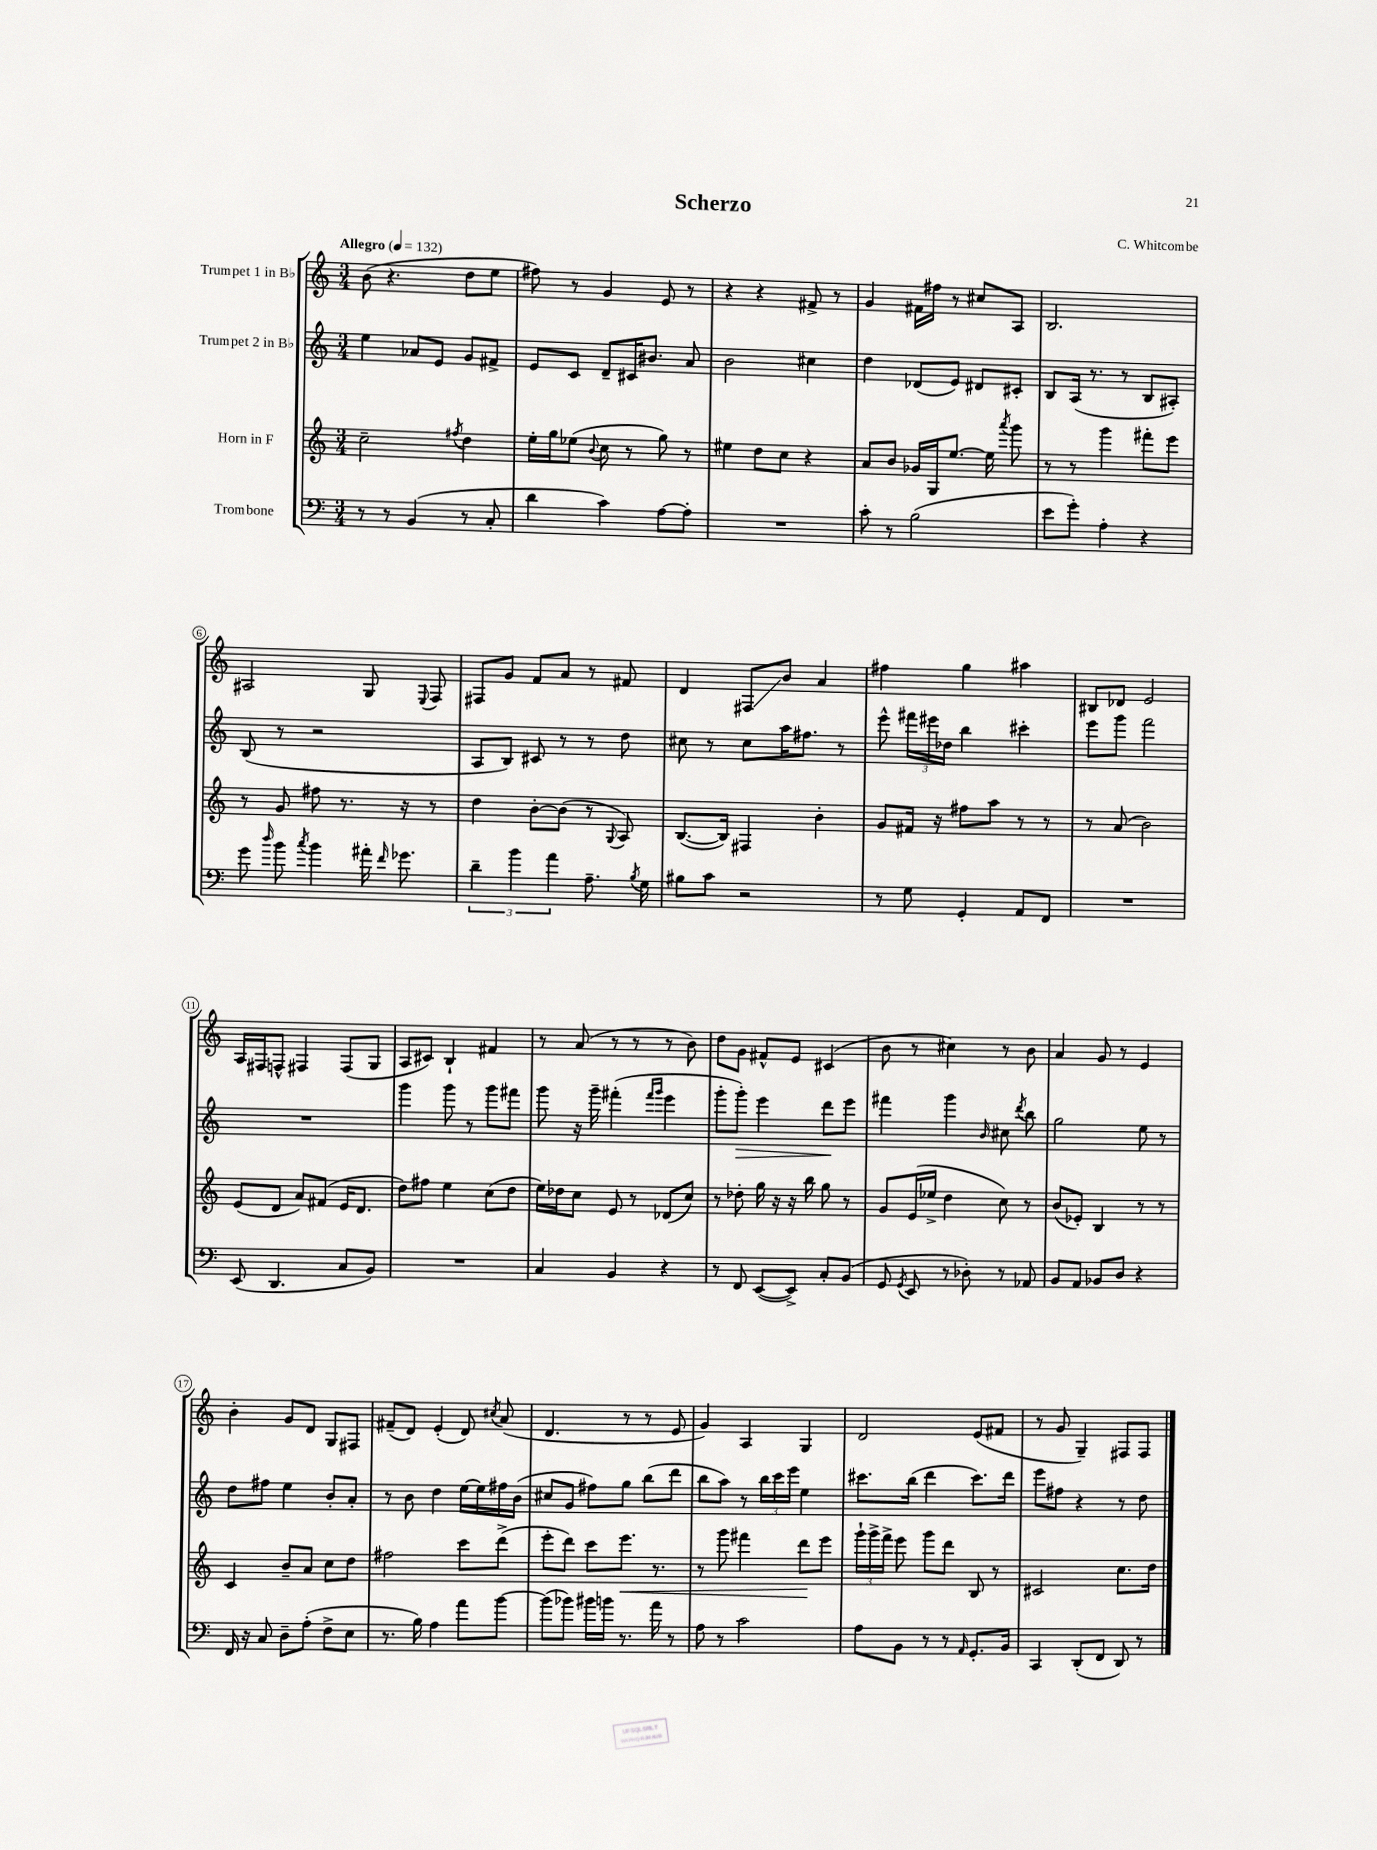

**kern	**kern	**kern	**kern
*staff4	*staff3	*staff2	*staff1
*clefF4	*clefG2	*clefG2	*clefG2
*k[]	*k[]	*k[]	*k[]
*M3/4	*M3/4	*M3/4	*M3/4
*MM132	*MM132	*MM132	*MM132
8r	2cc~	4ee	(8b
8r	.	.	4.r
(4BB	.	8a-	.
.	.	8e	.
.	8qff#	.	.
8r	4dd	8g	8dd
8C'	.	8f#^	8ee
=	=	=	=
4d	16ee'	8e	8ff#)
.	16gg	.	.
.	(8ee-	8c	8r
.	8qqb	.	.
4c)	8cc	8d~	4g
.	8r	16c#	.
.	.	8.b#	.
[8A	8gg)	.	8e
8A']	8r	8a	8r
=	=	=	=
2.r	4ee#	2b	4r
.	8dd	.	4r
.	8cc	.	.
.	4r	4cc#	8f#^
.	.	.	8r
=	=	=	=
8c'	8a	4dd	4g
8r	8b	.	.
(2B	16g-	(8d-	16f#
.	16G	.	16ff#
.	[8.ee	8e)	8r
.	.	8d#	8cc#
.	16ee]	.	.
.	8qaaa	.	.
.	8ggg	8c#'	8A
=	=	=	=
8e	8r	8B	2.B
8g')	8r	(16A	.
.	.	8.r	.
4A'	4ggg	.	.
.	.	8r	.
4r	8fff#'	8B	.
.	8eee	8A#')	.
=	=	=	=
8g	8r	(8B	2A#
16qqdd	.	.	.
8b	8g	8r	.
8qcc	.	.	.
4b	8ff#	2r	.
.	8.r	.	.
16a#'	.	.	8G
16qqf	.	.	.
8.g-	16r	.	.
.	.	.	8qqE
.	8r	.	8F
=	=	=	=
6d~	4dd	8A	8F#
.	.	8B)	8g
6b	.	.	.
.	[8b'	8c#	8f
6a	.	.	.
.	(8b]	8r	8a
8.A~	8r	8r	8r
.	8qqG	.	.
.	8A)	8dd	8f#
8qB	.	.	.
16G	.	.	.
=	=	=	=
8B#	([8.B	8cc#	4d
8c	.	8r	.
.	16B])	.	.
2r	4F#	8cc#	8F#
.	.	16aa	8b
.	.	8.ff#	.
.	4b'	.	4a
.	.	8r	.
=	=	=	=
8r	8g	8eee^^	4ff#
8G	16f#	24fff#	.
.	.	24eee#	.
.	16r	.	.
.	.	24dd-	.
4GG'	8ff#	4bb	4gg
.	8aa	.	.
8AA	8r	4ccc#'	4aa#
8FF	8r	.	.
=	=	=	=
2.r	8r	8eee	8B#
.	(8a	8ggg	8d-
.	2b)	2fff	2e
=	=	=	=
(8EE	(8e	2.r	16A
.	.	.	16F#
4.DD	8d	.	8F^^
.	8a)	.	4F#
.	(8f#	.	.
8C	16e	.	(8F#
.	8.d	.	.
8BB)	.	.	8G
=	=	=	=
2.r	8dd)	4ggg	8A
.	8ff#	.	8c#)
.	4ee	8ggg	4B`
.	.	8r	.
.	(8cc	8ggg	4f#
.	8dd	8fff#	.
=	=	=	=
4C	16ee)	8ggg	8r
.	16dd-	.	.
.	8cc	16r	(8a
.	.	16ggg~	.
4BB	8e	(4fff#'	8r
.	8r	.	8r
.	.	16qqfff#	.
.	.	16qqggg	.
4r	(8d-	4eee	8r
.	8cc)	.	8b)
=	=	=	=
8r	8r	8ggg'	8dd
8FF	8dd-'	8ggg')	8g
([8EE	16gg	4eee	8f#^^
.	16r	.	.
8EE^])	16r	.	8e
.	16bb	.	.
8C'	8gg	8ddd	(4c#
(8BB	8r	8eee	.
=	=	=	=
8GG	8g	4fff#	8b
8qGG	.	.	.
8EE	(16e	.	8r
.	16ee-^	.	.
8r	4dd	4ggg	4cc#)
8D-')	.	.	.
.	.	16qqb	.
8r	8cc)	8cc#	8r
.	.	8qddd	.
8AA-	8r	8bb	8b
=	=	=	=
8BB	(8b	2gg	4a
8AA	8e-')	.	.
8BB-	4B	.	8g
8D	.	.	8r
4r	8r	8ee	4e
.	8r	8r	.
=	=	=	=
16FF	4c	8dd	4b'
16r	.	.	.
8C	.	8ff#	.
8D~	8b~	4ee	8g
(8A'	8a	.	8d
8F^	8cc	8b'	8G
8E	8dd	8a'	8F#
=	=	=	=
8.r	2ff#	8r	(8f#~
.	.	8b	8d)
16B)	.	.	.
4A	.	4dd	(4e'
8a	8ccc	[16ee	8d)
.	.	16ee]	.
.	.	.	8qcc#
[8b	(8ddd^	16ff#	(8a
.	.	(16b	.
=	=	=	=
(8b]	8eee'	8cc#	4.d
8b-)	8ddd)	8g	.
16b#	8ccc	8ff#)	.
16b	.	.	.
8.r	8.eee	8gg	8r
.	.	(8bb	8r
16a	8.r	.	.
8r	.	8ddd	8e
=	=	=	=
8A	8r	8bb	4g)
8r	8ggg	8aa)	.
2c	4fff#	8r	4A
.	.	24bb	.
.	.	24ccc	.
.	.	24eee	.
.	8ddd	4ee	4G
.	8eee	.	.
=	=	=	=
8A	24ggg`	8.ccc#	2d
.	24ggg^	.	.
.	24fff^	.	.
8BB	8eee	.	.
.	.	(16bb	.
8r	8ggg	4ddd	.
8r	8ddd	.	.
16qqAA	.	.	.
8.GG'	8B	8.ccc#)	(8e
.	8r	.	8f#
16BB	.	16ddd	.
=	=	=	=
4CC	2c#	8eee	8r
.	.	8ff#	8g
(8DD'	.	4r	4G~)
8FF	.	.	.
8DD)	8.cc	8r	8F#
8r	.	8dd	8F#
.	16dd	.	.
==	==	==	==
*-	*-	*-	*-
